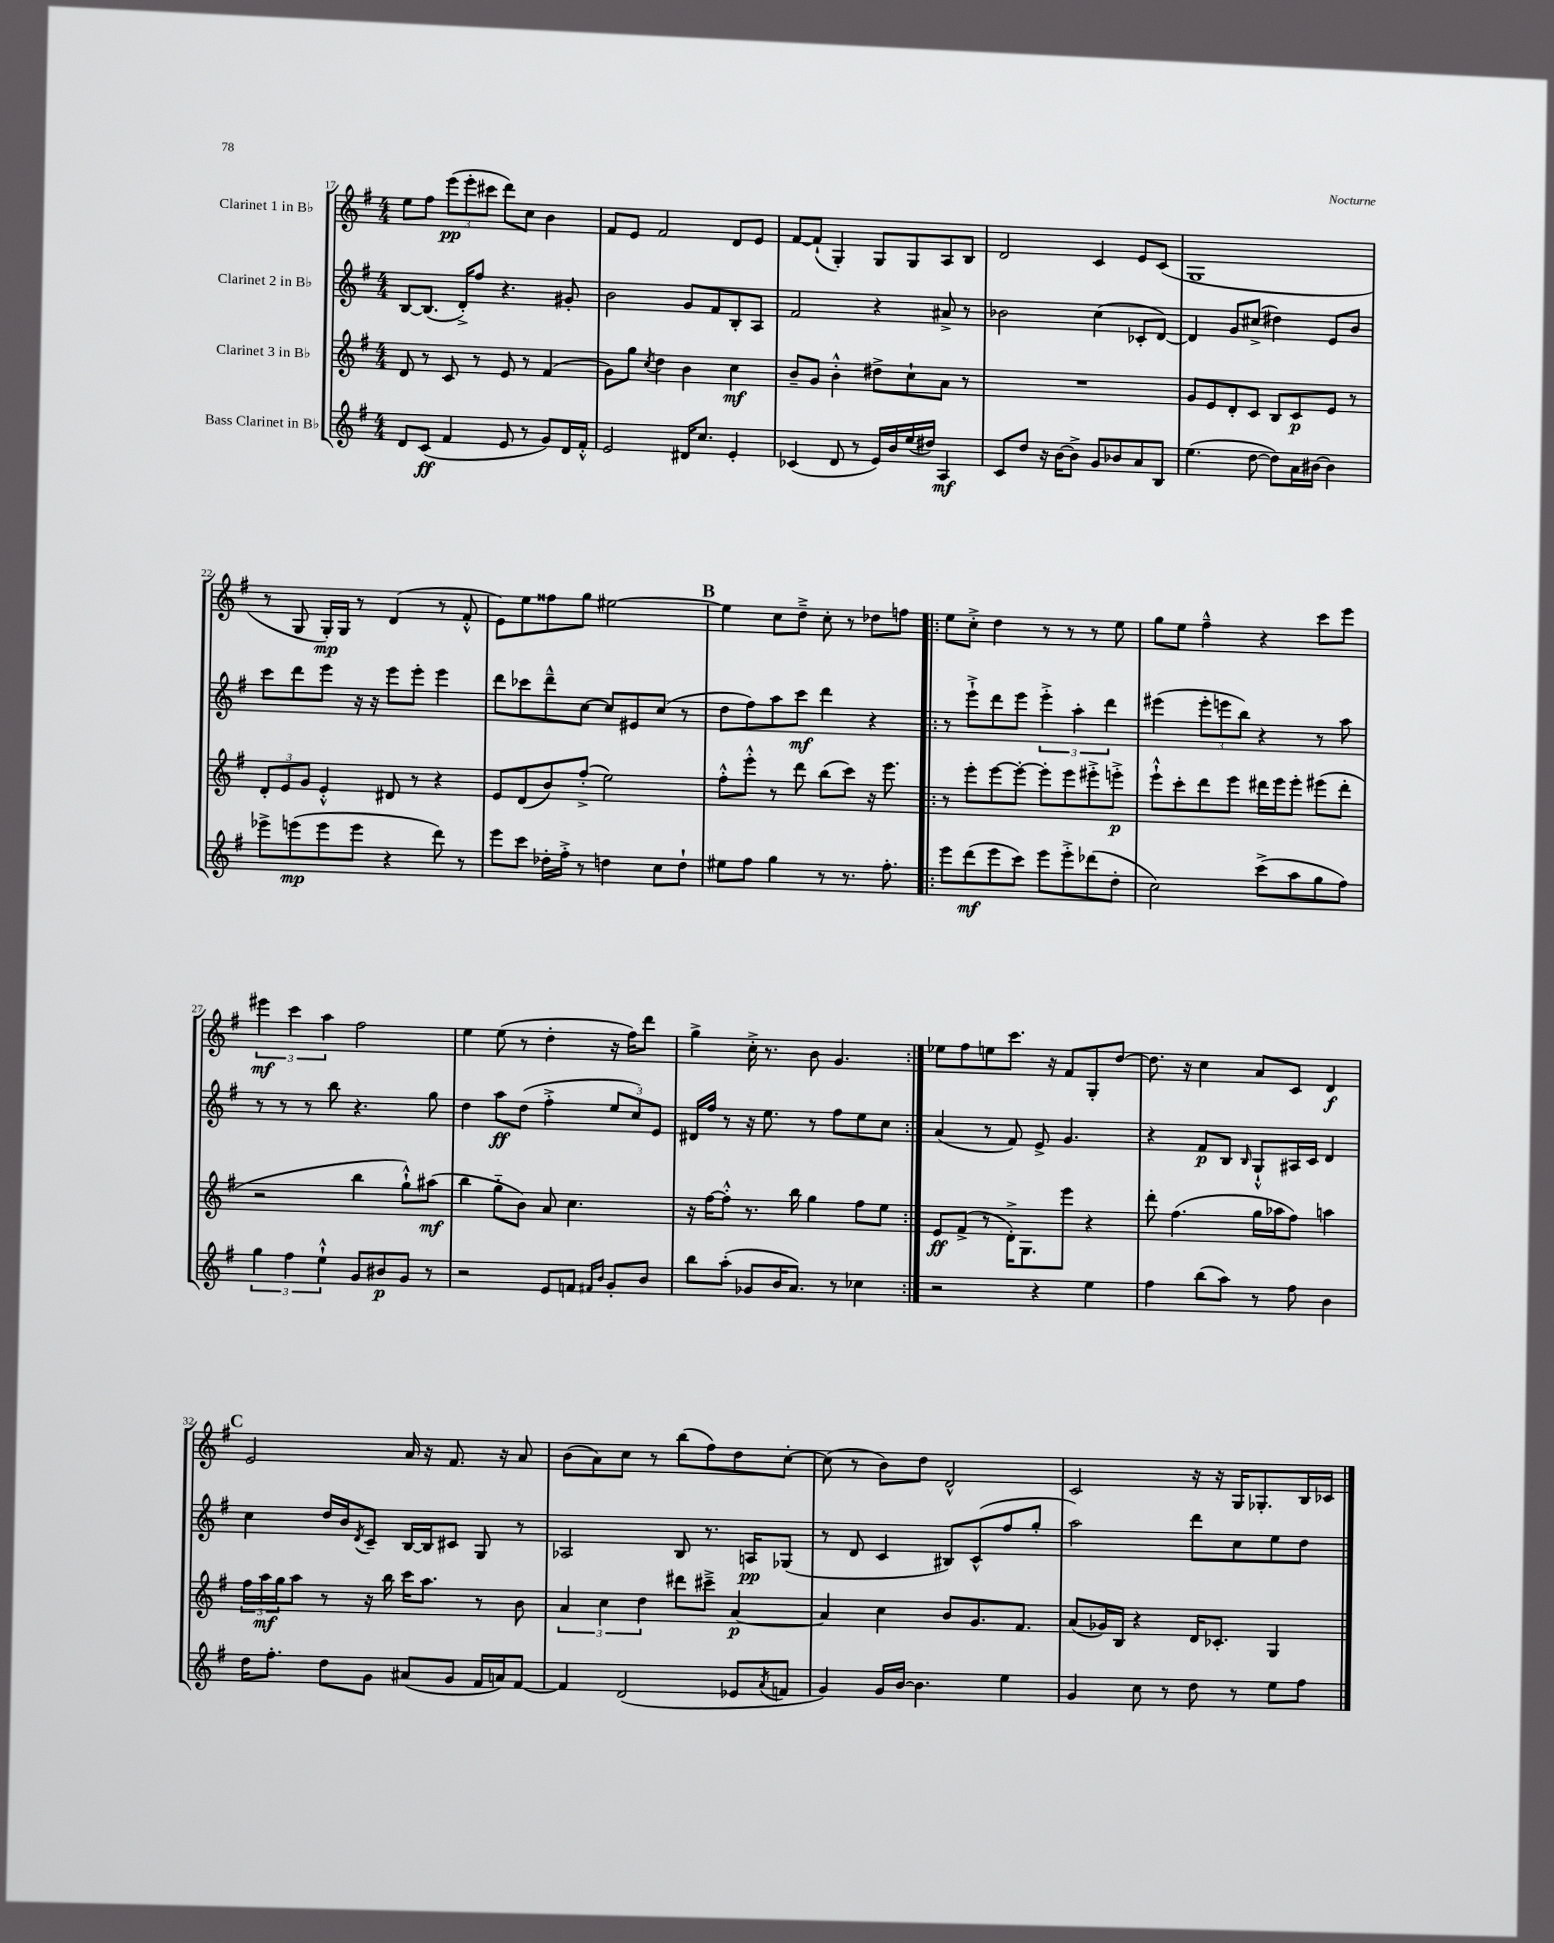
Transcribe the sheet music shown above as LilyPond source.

<<
\new StaffGroup <<
\new Staff = "s0" \with { instrumentName = "Clarinet 1 in Bb" } {
    \clef treble \key g \major \numericTimeSignature \time 4/4
    e''8 fis''8 \tuplet 3/2 { e'''8\pp( e'''8-. cis'''8 } d'''8) c''8 b'4 |
    fis'8 e'8 fis'2 d'8 e'8 |
    fis'8~ fis'8-!( g4-.) g8 g8 a8 b8 |
    d'2 c'4 e'8 c'8( |
    g1 |
    r8 g8 g16-.\mp) g16 r8 d'4( r8 fis'8-.-^ |
    e'8) e''8 fisis''8 g''8 eis''2~ |
    \mark \markup { \bold "B" } eis''4 c''8 d''8---> c''8-. r8 des''8 f''8 |
    \repeat volta 2 { e''8 c''8-.-> d''4 r8 r8 r8 e''8 |
    g''8 e''8 fis''4---^ r4 c'''8 e'''8 |
    \tuplet 3/2 { eis'''4\mf c'''4 a''4 } fis''2 |
    e''4 e''8( r8 d''4-. r16 fis''16) d'''8 |
    g''4-> c''16-.-> r8. b'8 g'4. | }
    ees''8 fis''8 e''8 c'''8. r16 fis'8 g8-. d''8~ |
    d''8. r16 c''4 a'8 c'8 d'4\f |
    \mark \markup { \bold "C" } e'2 a'16 r16 fis'8. r16 a'8 |
    b'8( a'8) c''8 r8 b''8( fis''8) d''8 c''8~-. |
    c''8( r8 b'8) d''8 d'2-^ |
    c'2 r16 r16 g16 ges8.-. b16 ces'16 \bar "|." |
}
\new Staff = "s1" \with { instrumentName = "Clarinet 2 in Bb" } {
    \clef treble \key g \major \numericTimeSignature \time 4/4
    b8~ b8.( d'16-.->) fis''8 r4. gis'8-. |
    b'2 g'8 fis'8 b8-. a8 |
    fis'2 r4 ais'8-> r8 |
    bes'2 c''4( ces'8-. d'8~) |
    d'4 g'8 cis''8->( dis''4) e'8 b'8 |
    c'''8 d'''8 e'''8 r16 r16 e'''8 e'''8-. e'''4 |
    d'''8 ces'''8 d'''8---^ c''8~ c''8 eis'8 c''8( r8 |
    \mark \markup { \bold "B" } d''8 fis''8) a''8 c'''8\mf d'''4 r4 |
    \repeat volta 2 { r8 e'''8-!-> d'''8 e'''8 \tuplet 3/2 { e'''4-.-> a''4-. d'''4 } |
    eis'''4( \tuplet 3/2 { eis'''8-. e'''8 b''8) } r4 r8 a''8 |
    r8 r8 r8 b''8 r4. g''8 |
    d''4 a''8\ff d''8( fis''4-.-> \tuplet 3/2 { e''8 c''8) e'8 } |
    dis'16 fis''16 r8 r16 e''8. r8 fis''8 e''8 c''8 | }
    a'4( r8 fis'8) e'8-> g'4. |
    r4 fis'8\p b8 \grace { b16 } g8-!-^ ais16 c'16 d'4 |
    \mark \markup { \bold "C" } c''4 d''16 b'16 \acciaccatura { d'8 } c'8-- b16~ b16 cis'8 g8 r8 |
    aes2 b8 r8. a16\pp ges8( |
    r8 d'8 c'4 bis8) c'8-^( fis''8 g''8-. |
    a''2) d'''8 c''8 e''8 d''8 \bar "|." |
}
\new Staff = "s2" \with { instrumentName = "Clarinet 3 in Bb" } {
    \clef treble \key g \major \numericTimeSignature \time 4/4
    d'8 r8 c'8 r8 e'8 r8 fis'4( |
    g'8) g''8 \acciaccatura { c''8 } d''4 b'4 c''4\mf |
    b'8-- g'8 b'4-.-^ dis''8-> c''8-! a'8 r8 |
    R1 |
    g'8 e'8 d'8-. c'8 b8 c'8\p e'8 r8 |
    \tuplet 3/2 { d'8-. e'8 g'8 } e'4-.-^ dis'8 r8 r4 |
    e'8 d'8( b'8) fis''8-.->( e''2) |
    \mark \markup { \bold "B" } fis''8-.-^ e'''8-.-^ r8 d'''8 b''8( c'''8) r16 e'''8. |
    \repeat volta 2 { r8 e'''8-. e'''8~ e'''8~-. e'''8-. e'''8 eis'''8-.-> e'''8-.->\p |
    e'''8-!-^ c'''8-. d'''8 e'''8 dis'''16 e'''16 e'''8-. eis'''8( dis'''8-. |
    r2 b''4 g''8-!-^) ais''8\mf( |
    b''4 g''8-_ b'8) a'8 c''4. |
    r16 fis''16~ fis''8-.-^ r8. b''16 g''4 fis''8 e''8 | }
    e'8\ff fis'8->( r8 d'16-.->) g8. e'''8 r4 |
    d'''8-. fis''4.( g''16 aes''16 fis''8) a''4 |
    \mark \markup { \bold "C" } \tuplet 3/2 { fis''16 a''16\mf g''16 } a''8 r8 r16 b''16 c'''16 a''8. r8 b'8 |
    \tuplet 3/2 { a'4 c''4 d''4 } dis'''8 cis'''8---> a'4~\p |
    a'4 c''4 b'8 g'8. fis'8. |
    a'8( ges'16) b16 r4 d'16 ces'8.-. g4 \bar "|." |
}
\new Staff = "s3" \with { instrumentName = "Bass Clarinet in Bb" } {
    \clef treble \key g \major \numericTimeSignature \time 4/4
    d'8 c'8\ff( fis'4 e'8 r8 g'8) d'16 fis'16-.-^ |
    e'2 dis'16 c''8. e'4-. |
    ces'4( d'8 r8 e'16) b'16 e''16( dis''16) a4\mf |
    c'8 d''8 r16 b'16~ b'8-> g'8 bes'8 a'8 b8 |
    e''4.( d''8~ d''8) a'16 bis'16~ bis'4 |
    ees'''8-> e'''8\mp( e'''8 e'''8 r4 d'''8) r8 |
    e'''8 c'''8 des''16-. fis''16-.-> r8 d''4 c''8 d''8-! |
    \mark \markup { \bold "B" } eis''8 fis''8 g''4 r8 r8. fis''8.-. |
    \repeat volta 2 { e'''8 d'''8\mf( e'''8 c'''8) e'''8 e'''8-.-> des'''8( d''8-. |
    c''2) c'''8->( a''8 g''8 fis''8) |
    \tuplet 3/2 { g''4 fis''4 e''4-!-^ } g'8 bis'8\p g'8 r8 |
    r2 e'8 f'8 \grace { fis'16 b'16 } g'8-. b'8 |
    b''8 a''8-.( ges'8 b'16 a'8.) r8 ces''4 | }
    r2 r4 e''4 |
    fis''4 b''8( a''8) r8 fis''8 b'4 |
    \mark \markup { \bold "C" } d''16 fis''8.-. d''8 g'8 ais'8( g'8 fis'16 a'16) fis'8~ |
    fis'4 d'2( ees'8 \acciaccatura { a'8 } f'8 |
    g'4) g'16 b'16~ b'4. e''4 |
    g'4 c''8 r8 d''8 r8 e''8 fis''8 \bar "|." |
}
>>
>>
\layout { \context { \Score currentBarNumber = #17 } }
